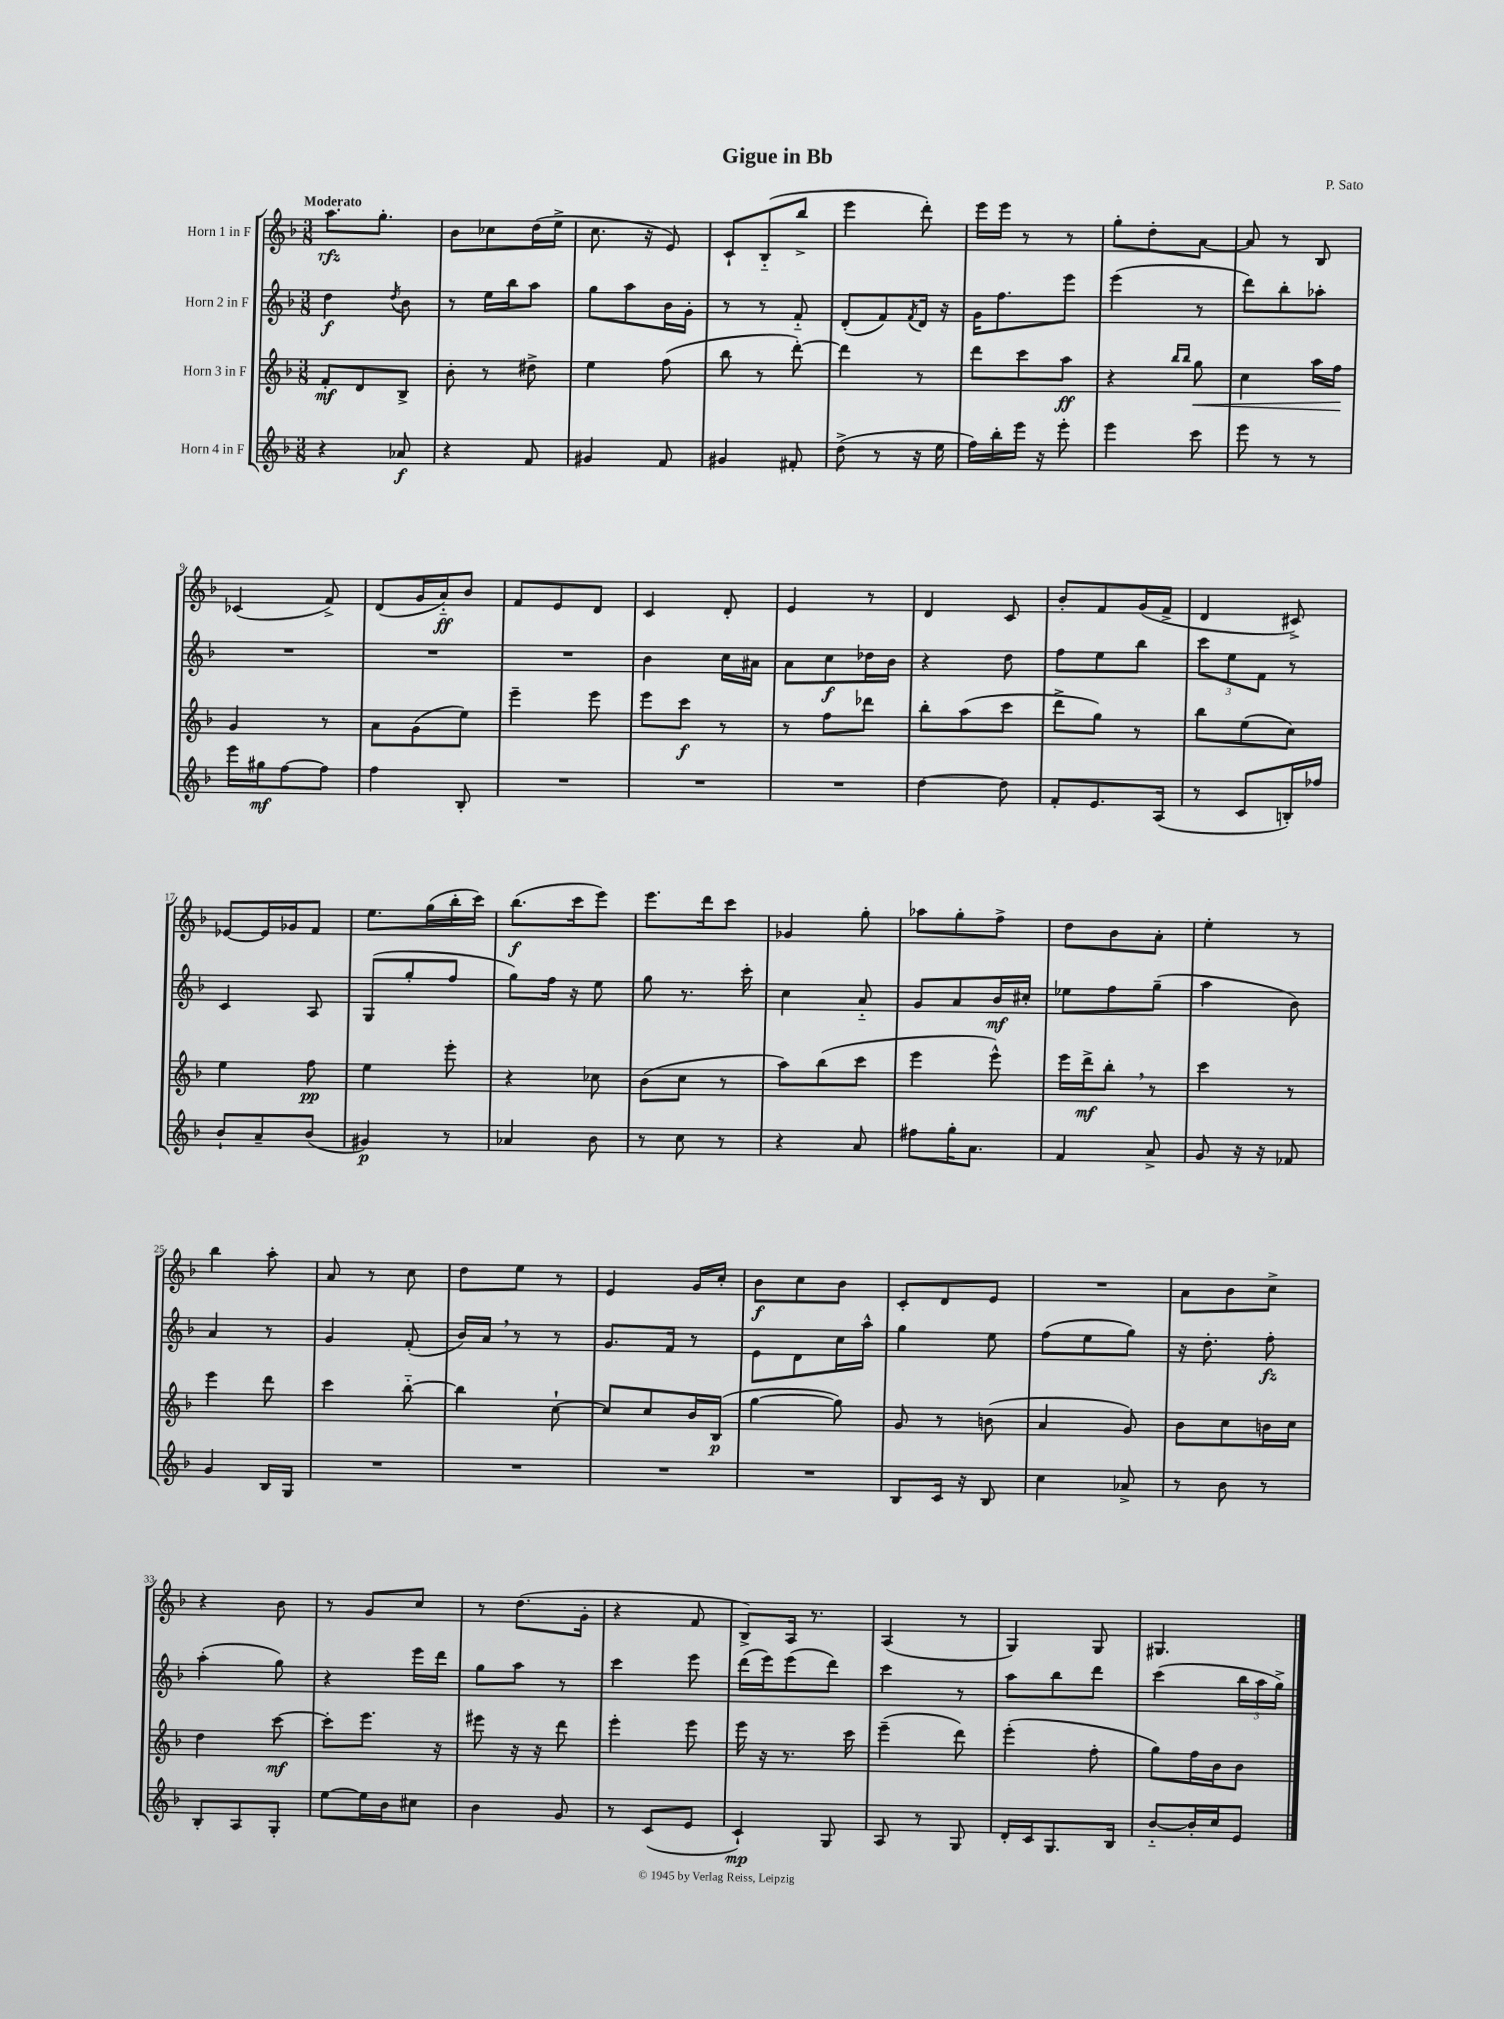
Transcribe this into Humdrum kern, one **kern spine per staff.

**kern	**kern	**kern	**kern
*staff4	*staff3	*staff2	*staff1
*clefG2	*clefG2	*clefG2	*clefG2
*k[b-]	*k[b-]	*k[b-]	*k[b-]
*M3/8	*M3/8	*M3/8	*M3/8
4r	8f'	4dd	8.aa
.	8d	.	.
.	.	.	8.gg'
.	.	8qdd	.
8a-	8B-^	8b-	.
=	=	=	=
4r	8b-'	8r	8b-
.	8r	16ee	8cc-
.	.	16bb-	.
8f	8dd#^	8aa	(16dd
.	.	.	16ee^
=	=	=	=
4g#	4ee	8gg	8.cc
.	.	8aa	.
.	.	.	16r
8f	(8ff	16b-	8e)
.	.	16g'	.
=	=	=	=
4g#	8bb-	8r	8c`
.	8r	8r	(8B-'~
8f#'	[8ddd')	8f'~	8bb-^
=	=	=	=
(8dd^	4ddd]	(8d'	4eee
8r	.	8f)	.
.	.	8qf	.
16r	8r	16d	8ddd')
16ee	.	16r	.
=	=	=	=
16ff)	8ddd	16g	16eee
16bb-'	.	8.ff	16eee
16eee	8ccc	.	8r
16r	.	.	.
8eee'	8aa	8eee	8r
=	=	=	=
4eee	4r	(4eee	8gg'
.	.	.	8dd'
.	16qqbb-	.	.
.	16qqbb-	.	.
8ccc	8gg	8r	[8a
=	=	=	=
8eee	4cc	8ddd)	8a]
8r	.	8bb-'	8r
8r	16aa	8aa-'	8B-
.	16ff	.	.
=	=	=	=
16eee	4g	4.r	(4c-
16gg#	.	.	.
[8ff	.	.	.
8ff]	8r	.	8f^)
=	=	=	=
4ff	8a	4.r	(8d
.	(8g	.	16g
.	.	.	16a'~)
8B-'	8ee)	.	8b-
=	=	=	=
4.r	4eee~	4.r	8f
.	.	.	8e
.	8eee	.	8d
=	=	=	=
4.r	8eee	4b-	4c
.	8ccc	.	.
.	8r	16cc	8d'
.	.	16a#	.
=	=	=	=
4.r	8r	8a	4e
.	8ff	8cc	.
.	8ddd-	16dd-	8r
.	.	16b-	.
=	=	=	=
[4dd	8bb-'	4r	4d
.	(8aa	.	.
8dd]	8ccc	8dd	8c
=	=	=	=
8f'	8ddd^	8ff	8b-'
8.e	8gg)	8ee	8f
.	8r	8bb-	(16g
(16A	.	.	16f^
=	=	=	=
8r	8bb-	12ccc	4d
.	.	12ee	.
8c	(8ee	.	.
.	.	12f	.
16B')	8cc)	8r	8c#^)
16ff-	.	.	.
=	=	=	=
8b-`	4ee	4c	[8e-
8a~	.	.	16e-]
.	.	.	16g-
(8b-	8ff	8A	8f
=	=	=	=
4g#)	4ee	(8G	8.ee
.	.	8gg'	.
.	.	.	(16gg
8r	8eee'	8ff	16bb-'
.	.	.	16ccc)
=	=	=	=
4a-	4r	8gg)	(8.bb-
.	.	16ff	.
.	.	16r	16ccc
8b-	8cc-	8ee	8eee)
=	=	=	=
8r	(8b-	8gg	8.eee
8cc	8cc	8.r	.
.	.	.	16ddd
8r	8r	.	8ccc
.	.	16ccc'	.
=	=	=	=
4r	8aa)	4cc	4g-
.	(8bb-	.	.
8a	8ccc	8a'~	8gg'
=	=	=	=
8ff#	4eee	8g	8aa-
16gg'	.	8a	8gg'
8.a	.	.	.
.	8eee^^)	16b-	8ff^
.	.	16cc#'	.
=	=	=	=
4f	16eee	8ee-	8dd
.	16ddd^	.	.
.	8bb-'	8ff	8b-
8a^	8r	(8gg~	8a'
=	=	=	=
8g	4ccc	4aa	4ee'
16r	.	.	.
16r	.	.	.
8f-	8r	8b-)	8r
=	=	=	=
4g	4eee	4a	4bb-
16B-	8ddd	8r	8aa'
16G	.	.	.
=	=	=	=
4.r	4ccc	4g	8a
.	.	.	8r
.	[8bb-'~	(8f'	8cc
=	=	=	=
4.r	4bb-]	16b-)	8dd
.	.	16a	.
.	.	8r	8ee
.	[8cc`	8r	8r
=	=	=	=
4.r	8cc]	8.g	4e
.	8cc	.	.
.	.	16f	.
.	16b-	8r	16g
.	(16B-	.	16cc'
=	=	=	=
4.r	[4gg	8e	8b-
.	.	8d	8cc
.	8gg])	16cc	8b-
.	.	16aa^^	.
=	=	=	=
8B-	8g	4gg	8c'
16c	8r	.	8d
16r	.	.	.
8B-	(8b	8ee	8e
=	=	=	=
4cc	4a	(8ff	4.r
.	.	8ee	.
8a-^	8g)	8gg)	.
=	=	=	=
8r	8b-	16r	8a
.	.	8.dd'	.
8b-	8cc	.	8b-
8r	16b	8ff'	8cc^
.	16cc	.	.
=	=	=	=
8B-'	4dd	(4aa'	4r
8A	.	.	.
8G'	[8ccc	8gg)	8b-
=	=	=	=
[8ee	8ccc']	4r	8r
16ee]	8.eee	.	8g
16b-	.	.	.
8cc#	.	16eee	8cc
.	16r	16ddd	.
=	=	=	=
4b-	8eee#	8gg	8r
.	16r	8aa	(8.dd
.	16r	.	.
8g	8ddd	8r	.
.	.	.	16g'
=	=	=	=
8r	4eee'	4ccc	4r
(8c	.	.	.
8e	8eee	8eee	8f
=	=	=	=
4c`)	16eee	(16ddd	8B-^)
.	16r	16eee)	.
.	8.r	(8eee	16A
.	.	.	8.r
8G	.	8ddd)	.
.	16ccc	.	.
=	=	=	=
8A	(4eee~	4ccc	(4A
8r	.	.	.
8G	8ddd)	8r	8r
=	=	=	=
16d'	(4eee'	8aa	4G)
16c	.	.	.
8.G	.	8bb-	.
.	8ff'	8ddd	8G
16B-	.	.	.
=	=	=	=
[8b-'~	8gg)	(4ccc	4.G#
16b-']	16ff	.	.
16cc	16b-	.	.
8e	8b-	24bb-	.
.	.	24aa	.
.	.	24gg^)	.
==	==	==	==
*-	*-	*-	*-
